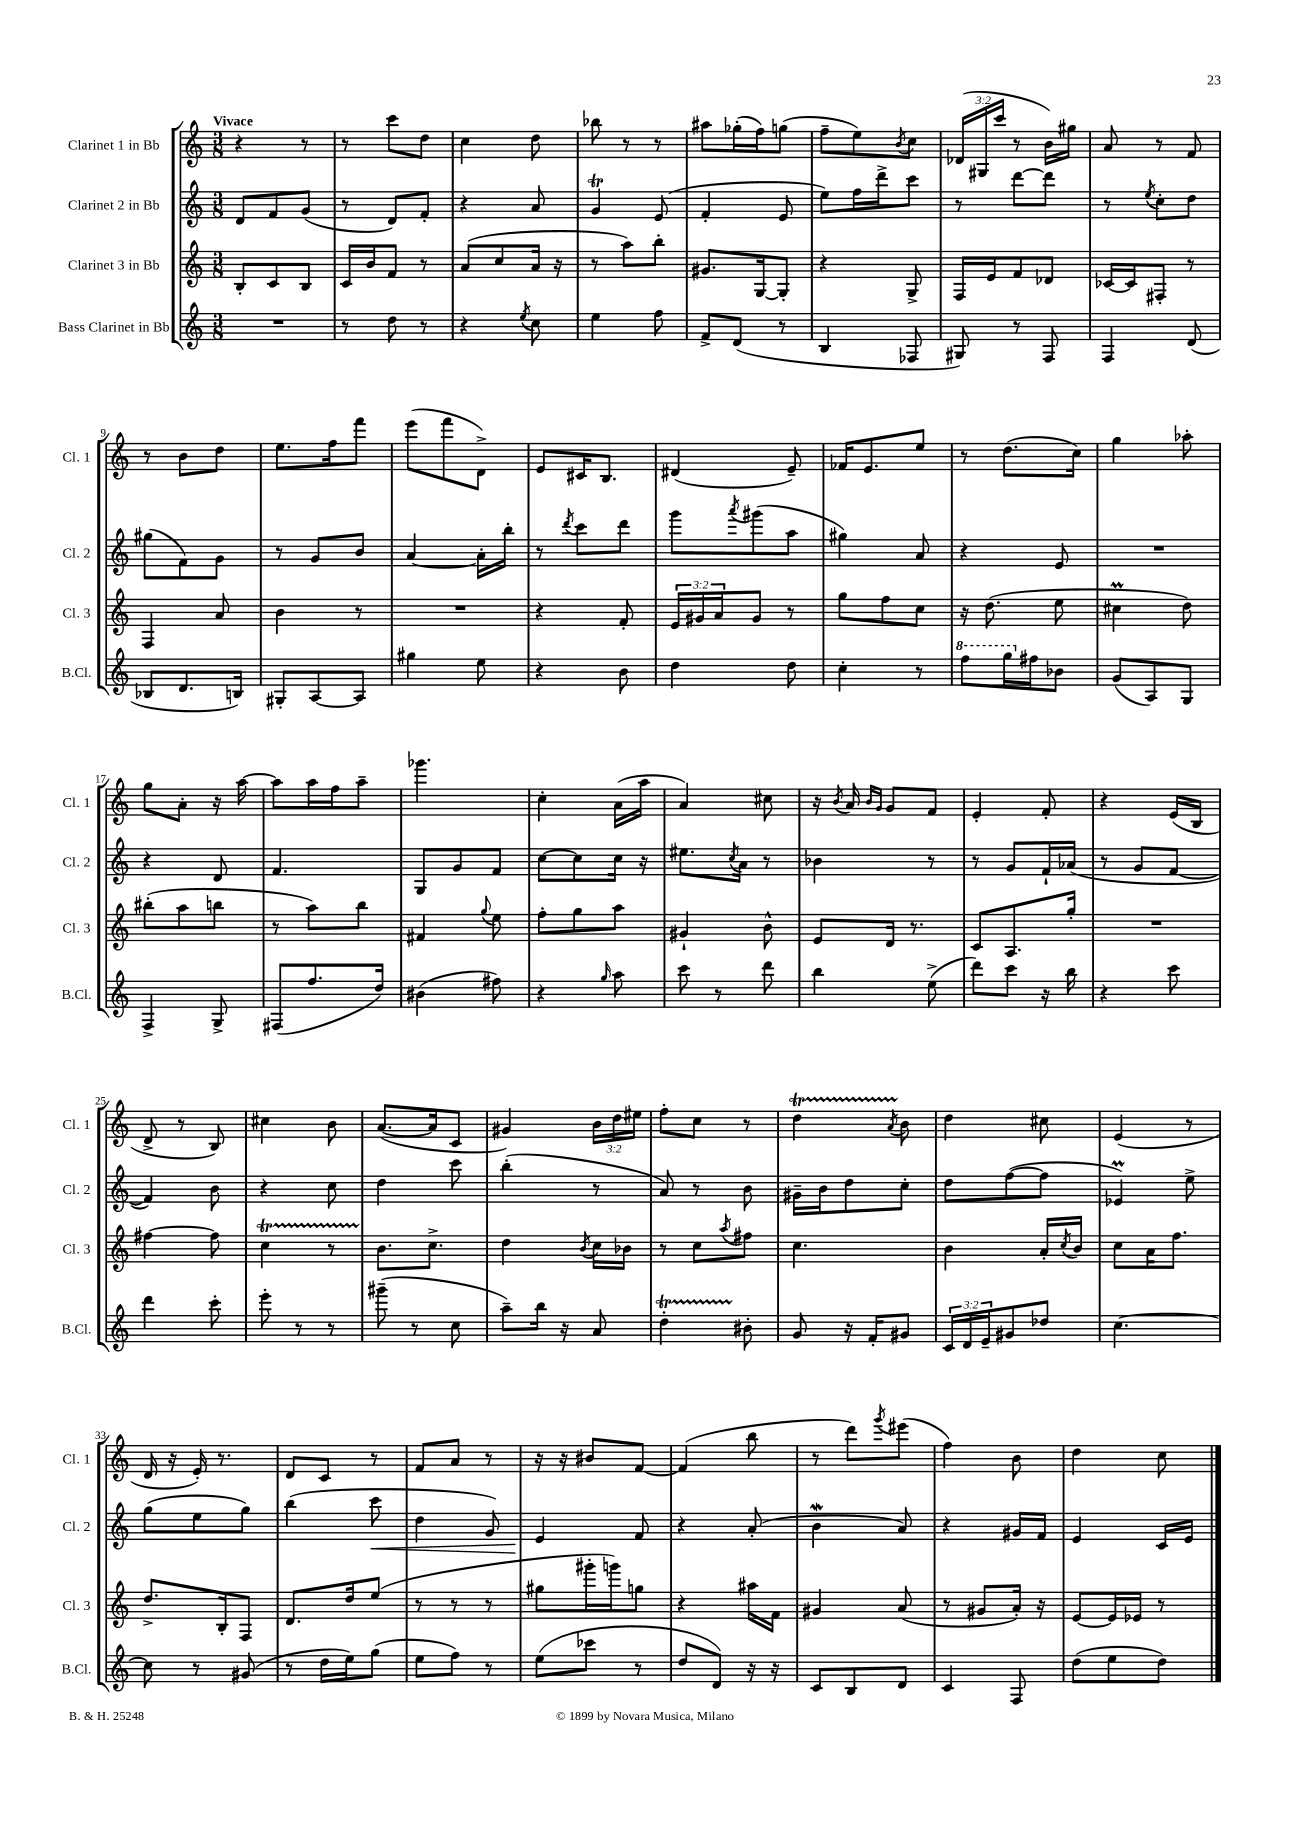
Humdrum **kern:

**kern	**kern	**kern	**kern
*staff4	*staff3	*staff2	*staff1
*clefG2	*clefG2	*clefG2	*clefG2
*k[]	*k[]	*k[]	*k[]
*M3/8	*M3/8	*M3/8	*M3/8
4.r	8B'	8d	4r
.	8c	8f	.
.	8B	(8g	8r
=	=	=	=
8r	16c	8r	8r
.	16b	.	.
8dd	8f	8d)	8ccc
8r	8r	8f'	8dd
=	=	=	=
4r	(8a	4r	4cc
.	8cc	.	.
8qee	.	.	.
8cc	16a	8a	8dd
.	16r	.	.
=	=	=	=
4ee	8r	4g	8bb-
.	8aa)	.	8r
8ff	8bb'	(8e	8r
=	=	=	=
8f^	8.g#	4f'	8aa#
(8d	.	.	(16gg-'
.	[16G	.	16ff)
8r	8G']	8e	(8gg
=	=	=	=
4B	4r	8ee)	8ff~
.	.	16ff	8ee)
.	.	16ddd^	.
.	.	.	8qb
8F-	8G^	8ccc	8cc
=	=	=	=
8G#)	16F	8r	(24d-
.	.	.	24G#
.	16e	.	.
.	.	.	24ccc
8r	8f	[8ddd	8r
8F	8d-	8ddd]	16b)
.	.	.	16gg#
=	=	=	=
4F	[16c-	8r	8a
.	16c-]	.	.
.	.	8qee	.
.	8F#'	8cc'	8r
(8d	8r	8dd	8f
=	=	=	=
8B-	4F	(8gg#	8r
8.d	.	8f)	8b
.	8a	8g	8dd
16B)	.	.	.
=	=	=	=
8G#'	4b	8r	8.ee
[8A	.	8g	.
.	.	.	16ff
8A]	8r	8b	8fff
=	=	=	=
4gg#	4.r	[4a	(8eee
.	.	.	8fff
8ee	.	16a']	8d^)
.	.	16bb'	.
=	=	=	=
4r	4r	8r	8e
.	.	8qddd	.
.	.	8ccc	16c#
.	.	.	8.B
8b	8f'	8ddd	.
=	=	=	=
4dd	24e	8ggg	(4d#
.	24g#	.	.
.	24a	.	.
.	.	8qaaa	.
.	8g#	(8ggg#	.
8dd	8r	8aa	8e~)
=	=	=	=
4cc'	8gg	4gg#)	16f-
.	.	.	8.e
.	8ff	.	.
8r	8cc	8a	8ee
=	=	=	=
8fff	16r	4r	8r
.	(8.dd	.	.
16ggg	.	.	(8.dd
16ff#	.	.	.
8b-	8ee	8e	.
.	.	.	16cc)
=	=	=	=
(8g	4cc#	4.r	4gg
8A)	.	.	.
8G	8dd)	.	8aa-'
=	=	=	=
4F^	(8bb#'	4r	8gg
.	8aa	.	8a'
8G^	8bb	8d	16r
.	.	.	[16aa
=	=	=	=
(8F#	8r	4.f	8aa]
8.ff	8aa)	.	16aa
.	.	.	16ff
.	8bb	.	8aa~
16dd)	.	.	.
=	=	=	=
(4b#	4f#	8G	4.ggg-
.	.	8g	.
.	8qqgg	.	.
8ff#)	8ee	8f	.
=	=	=	=
4r	8ff'	[8cc	4cc'
.	8gg	8cc]	.
16qqgg	.	.	.
8aa	8aa	16cc	(16a
.	.	16r	16aa
=	=	=	=
8ccc	4g#`	8.ee#	4a)
8r	.	.	.
.	.	8qcc	.
.	.	16a	.
8ddd	8b^^	8r	8cc#
=	=	=	=
4bb	8e	4b-	16r
.	.	.	8qb
.	.	.	16a
.	.	.	16qqb
.	.	.	16qqg
.	16d	.	8g
.	8.r	.	.
(8ee^	.	8r	8f
=	=	=	=
8ddd)	8c	8r	4e'
8ccc	8.A	8g	.
16r	.	16f`	8f'
16bb	16gg'	(16a-	.
=	=	=	=
4r	4.r	8r	4r
.	.	8g	.
8ccc	.	[8f	(16e
.	.	.	16B
=	=	=	=
4ddd	[4ff#	4f])	8d^
.	.	.	8r
8ccc'	8ff#]	8b	8B)
=	=	=	=
8eee'	4cc	4r	4cc#
8r	.	.	.
8r	8r	8cc	8b
=	=	=	=
(8ggg#~	8.b	4dd	([8.a
8r	.	.	.
.	8.cc^	.	16a]
8cc	.	8ccc	8c
=	=	=	=
8aa~)	4dd	(4bb'	4g#)
16bb	.	.	.
16r	.	.	.
.	8qb	.	.
8a	16cc	8r	24b
.	.	.	24dd
.	16b-	.	.
.	.	.	24ee#
=	=	=	=
4dd'	8r	8a)	8ff'
.	8cc	8r	8cc
.	8qaa	.	.
8b#'	8ff#	8b	8r
=	=	=	=
8g	4.cc	16g#~	4dd
.	.	16b	.
16r	.	8dd	.
16f'	.	.	.
.	.	.	8qa
8g#	.	8cc'	8b
=	=	=	=
24c	4b	8dd	4dd
24d	.	.	.
24e~	.	.	.
8g#	.	([8ff	.
8dd-	16a'	8ff]	8cc#
.	8qcc	.	.
.	16b	.	.
=	=	=	=
[4.cc	8cc	4e-)	(4e
.	16a	.	.
.	8.ff	.	.
.	.	8ee^	8r
=	=	=	=
8cc]	8.dd^	(8gg	16d
.	.	.	16r
8r	.	8ee	16e')
.	16B'	.	8.r
(8g#	8F	8gg)	.
=	=	=	=
8r	8.d	(4bb	8d
16dd	.	.	8c
16ee)	16dd	.	.
(8gg	(8ee	8ccc	8r
=	=	=	=
8ee	8r	4dd	8f
8ff)	8r	.	8a
8r	8r	8g)	8r
=	=	=	=
(8ee	8gg#	4e	16r
.	.	.	16r
8ccc-	16ggg#'	.	8b#
.	16ggg)	.	.
8r	8gg	8f	[8f
=	=	=	=
8dd	4r	4r	(4f]
8d)	.	.	.
16r	16aa#	(8a'	8bb
16r	16f	.	.
=	=	=	=
8c	4g#	4b	8r
8B	.	.	8ddd)
.	.	.	8qggg
8d	(8a	8a)	(8eee#
=	=	=	=
4c	8r	4r	4ff)
.	8g#	.	.
8F	16a')	16g#	8b
.	16r	16f	.
=	=	=	=
(8dd	[8e	4e	4dd
8ee	16e]	.	.
.	16e-	.	.
8dd)	8r	16c	8cc
.	.	16e	.
==	==	==	==
*-	*-	*-	*-
